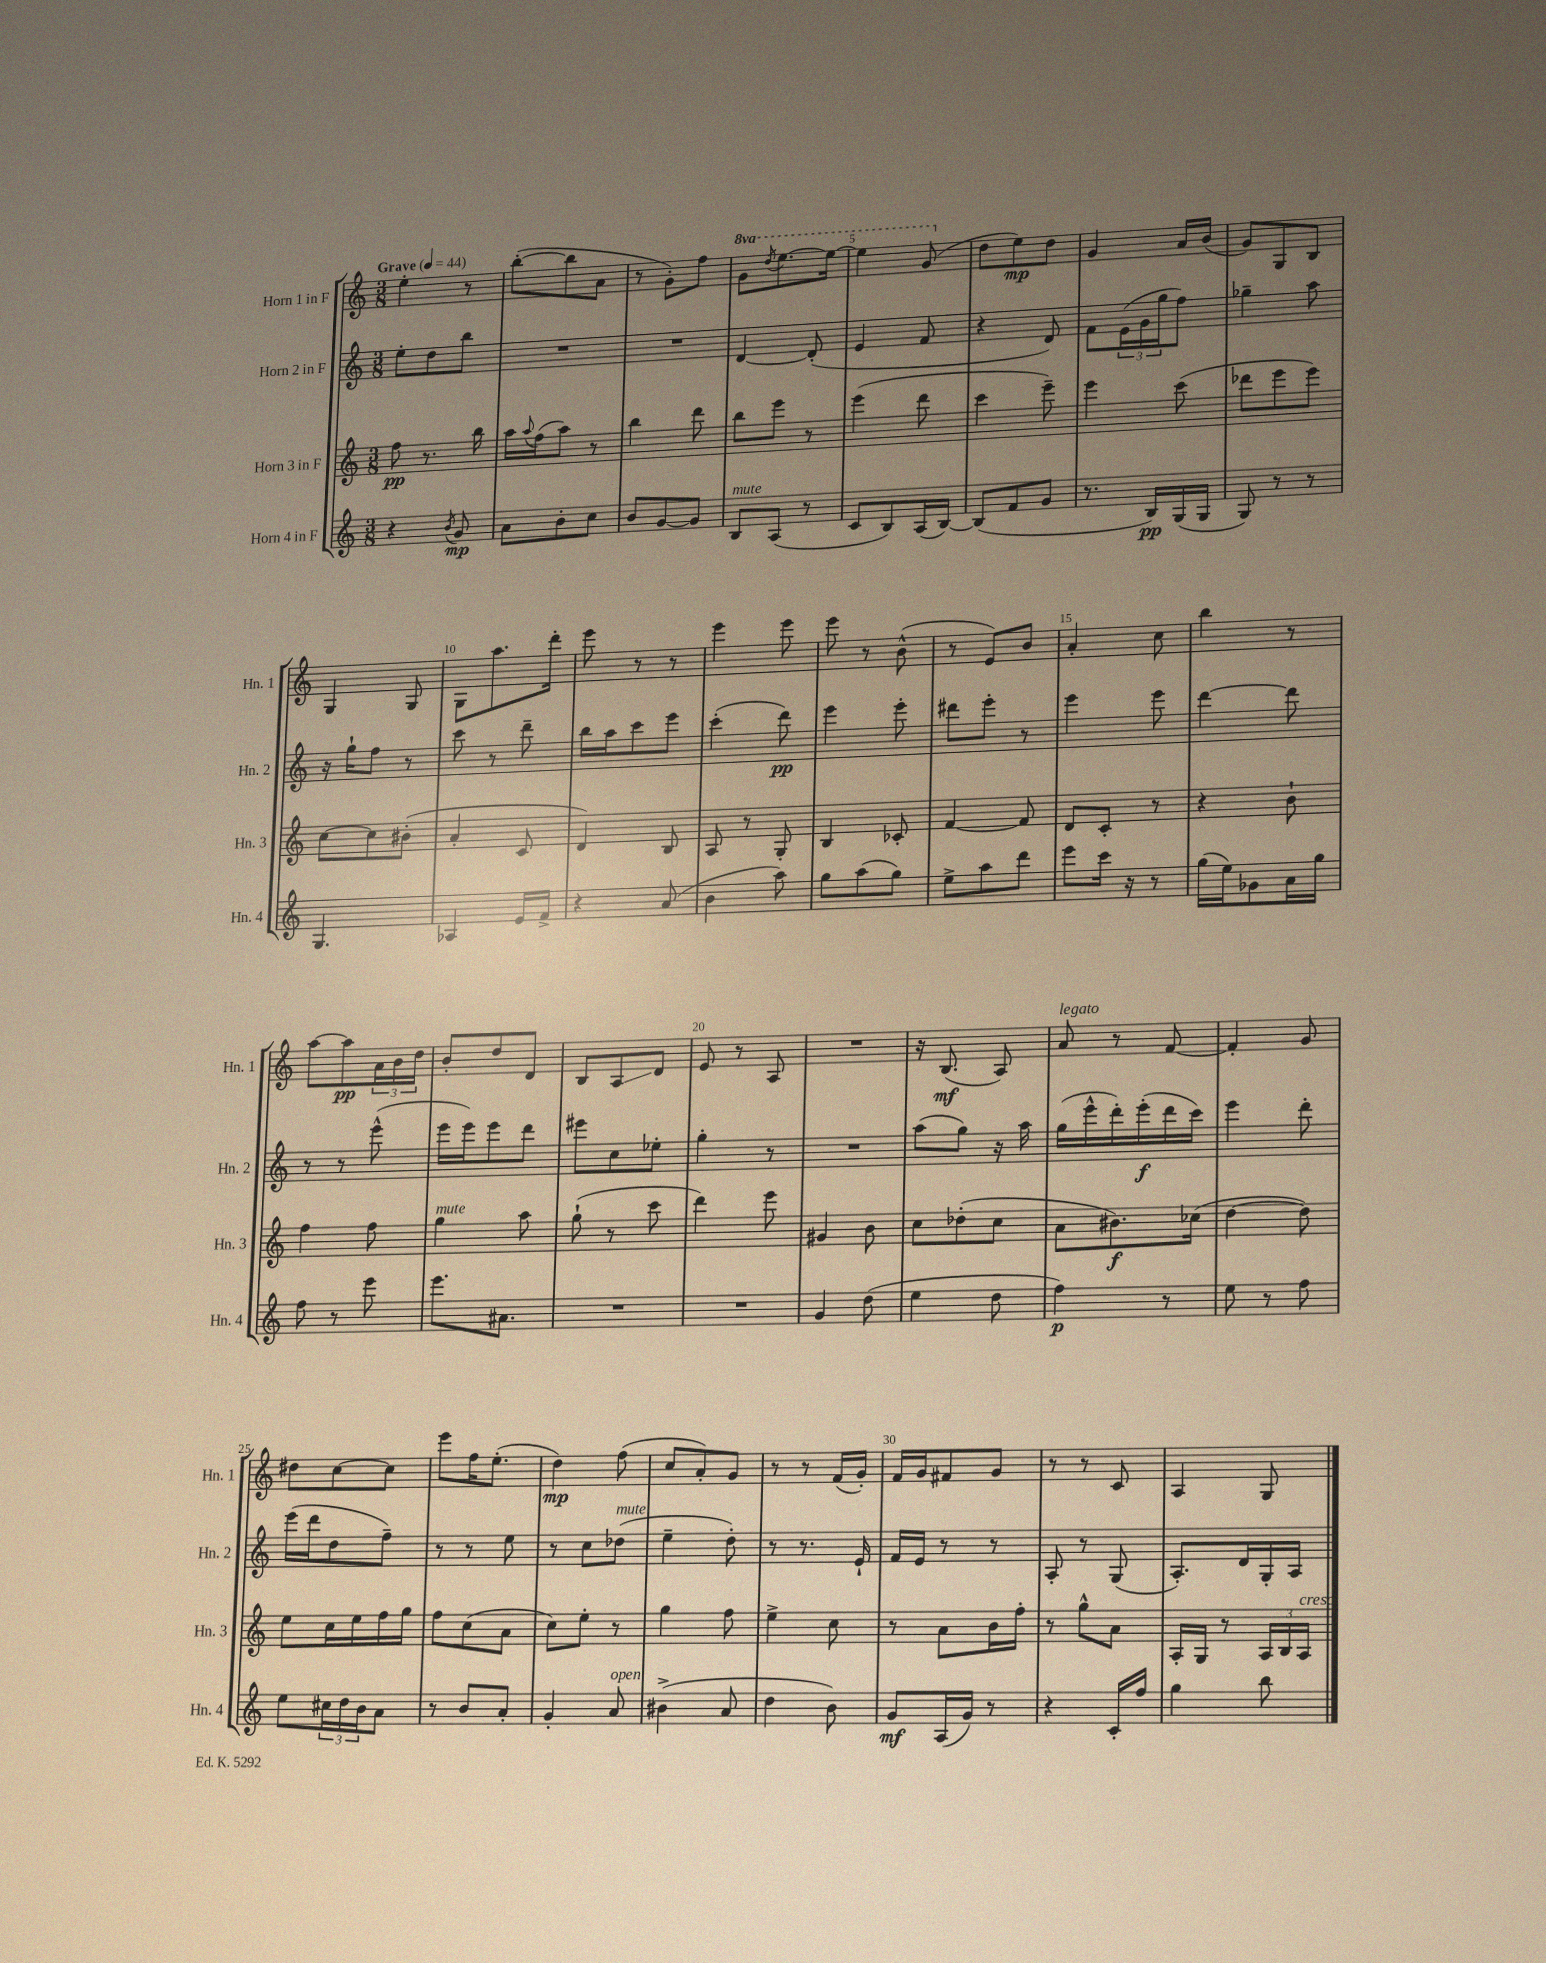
<<
\new StaffGroup <<
\new Staff = "s0" \with { instrumentName = "Horn 1 in F" shortInstrumentName = "Hn. 1" } {
    \clef treble \key c \major \numericTimeSignature \time 3/8 \set Staff.ottavationMarkups = #ottavation-simple-ordinals \tempo "Grave" 4 = 44
    e''4-. r8 |
    b''8~-.( b''8 a'8 |
    r8 g'8-.) f''8 |
    \ottava #1 g''8 \acciaccatura { d'''8 } e'''8.~ e'''16~ |
    e'''4 g''8( \ottava #0 |
    d''8 e''8\mp) d''8 |
    g'4 a'16 b'16( |
    g'8) g8 b8 |
    g4 g8 |
    g8 a''8. d'''16-. |
    e'''8 r8 r8 |
    e'''4 e'''8 |
    e'''8 r8 b'8-^( |
    r8 e'8) b'8 |
    a'4-. c''8 |
    b''4 r8 |
    a''8~ a''8\pp \tuplet 3/2 { a'16 b'16 d''16 } |
    b'8-. d''8 d'8 |
    b8 a8\glissando d'8 |
    e'8 r8 a8 |
    R4. |
    r16 b8.\mf( a8) |
    a'8^\markup { \italic "legato" } r8 f'8~ |
    f'4-. g'8 |
    dis''8 c''8~ c''8 |
    e'''8 f''16 e''8.-.( |
    d''4\mp) f''8( |
    c''8 a'8-.) g'8 |
    r8 r8 f'16( g'16-.) |
    f'16 g'16 fis'8 g'8 |
    r8 r8 c'8 |
    a4 g8 \bar "|." |
}
\new Staff = "s1" \with { instrumentName = "Horn 2 in F" shortInstrumentName = "Hn. 2" } {
    \clef treble \key c \major \numericTimeSignature \time 3/8
    e''8-. d''8 b''8 |
    R4. |
    R4. |
    d'4~ d'8-.( |
    e'4 f'8 |
    r4 d'8) |
    f'8 \tuplet 3/2 { e'16( g'16 g''16 } f''8) |
    ges''4-- a''8 |
    r16 g''16-! f''8 r8 |
    c'''8 r8 d'''8-- |
    b''16 a''16 c'''8 e'''8 |
    c'''4-.( d'''8\pp) |
    e'''4 e'''8-. |
    dis'''8 e'''8-. r8 |
    e'''4 e'''8 |
    d'''4~ d'''8 |
    r8 r8 e'''8-^( |
    e'''16 e'''16) e'''8 d'''8 |
    eis'''8 c''8 ees''8-. |
    g''4-. r8 |
    R4. |
    a''8( g''8) r16 a''16 |
    g''16( e'''16-^ d'''16-.) e'''16-.\f( d'''16 c'''16) |
    e'''4 d'''8-. |
    e'''16( d'''16 d''8 f''8--) |
    r8 r8 e''8 |
    r8 c''8 des''8^\markup { \italic "mute" }( |
    e''4-- d''8-.) |
    r8 r8. e'16-! |
    f'16 e'16 r8 r8 |
    a8-. r8 g8( |
    a8.-.) d'16 g16-. a16 \bar "|." |
}
\new Staff = "s2" \with { instrumentName = "Horn 3 in F" shortInstrumentName = "Hn. 3" } {
    \clef treble \key c \major \numericTimeSignature \time 3/8
    f''8\pp r8. b''16 |
    a''16 \appoggiatura { a''8 } f''16( a''8) r8 |
    b''4 d'''8 |
    b''8 e'''8 r8 |
    e'''4( d'''8 |
    c'''4 e'''8--) |
    e'''4 c'''8( |
    des'''8 e'''8 e'''8) |
    c''8~ c''8 bis'8-.( |
    a'4-. c'8 |
    d'4) b8 |
    a8 r8 g8-. |
    b4 ces'8-. |
    f'4~ f'8 |
    d'8 c'8-. r8 |
    r4 b'8-! |
    f''4 f''8 |
    g''4^\markup { \italic "mute" } a''8 |
    g''8-!( r8 c'''8 |
    d'''4) e'''8 |
    gis'4 b'8 |
    c''8 des''8-.( c''8 |
    a'8 bis'8.\f) ces''16( |
    d''4~ d''8) |
    e''8 c''16 e''16 f''16 g''16 |
    f''8 c''8( a'8 |
    c''8) e''8-. r8 |
    g''4 f''8 |
    e''4-> c''8 |
    r8 a'8 b'16 f''16-. |
    r8 g''8-^ a'8 |
    a16-. g16 r8 \tuplet 3/2 { a16 b16 a16^\markup { \italic "cresc." } } \bar "|." |
}
\new Staff = "s3" \with { instrumentName = "Horn 4 in F" shortInstrumentName = "Hn. 4" } {
    \clef treble \key c \major \numericTimeSignature \time 3/8
    r4 \acciaccatura { b'8 } g'8\mp |
    a'8 b'8-. c''8 |
    b'8 g'8~ g'8 |
    b8^\markup { \italic "mute" } a8( r8 |
    c'8 b8) a16( b16~) |
    b8( f'8 g'8 |
    r8. b16\pp) g16( g16 |
    g8) r8 r8 |
    g4. |
    aes4 e'16 f'16-> |
    r4 a'8( |
    b'4 a''8) |
    g''8 a''8( g''8) |
    e''8-> a''8 d'''8 |
    e'''8 c'''16 r16 r8 |
    g''16( e''16) ges'8 a'16 g''16 |
    f''8 r8 e'''8 |
    e'''8. ais'8. |
    R4. |
    R4. |
    g'4 d''8( |
    e''4 d''8 |
    f''4\p) r8 |
    e''8 r8 f''8 |
    e''8 \tuplet 3/2 { cis''16 d''16 b'16 } a'8 |
    r8 b'8 a'8-. |
    g'4-. a'8^\markup { \italic "open" } |
    bis'4->( a'8 |
    d''4 b'8) |
    g'8\mf a16( g'16) r8 |
    r4 c'16-. f''16 |
    g''4 b''8 \bar "|." |
}
>>
>>
\layout { \context { \Score \override BarNumber.break-visibility = ##(#f #t #t) barNumberVisibility = #(every-nth-bar-number-visible 5) } }
